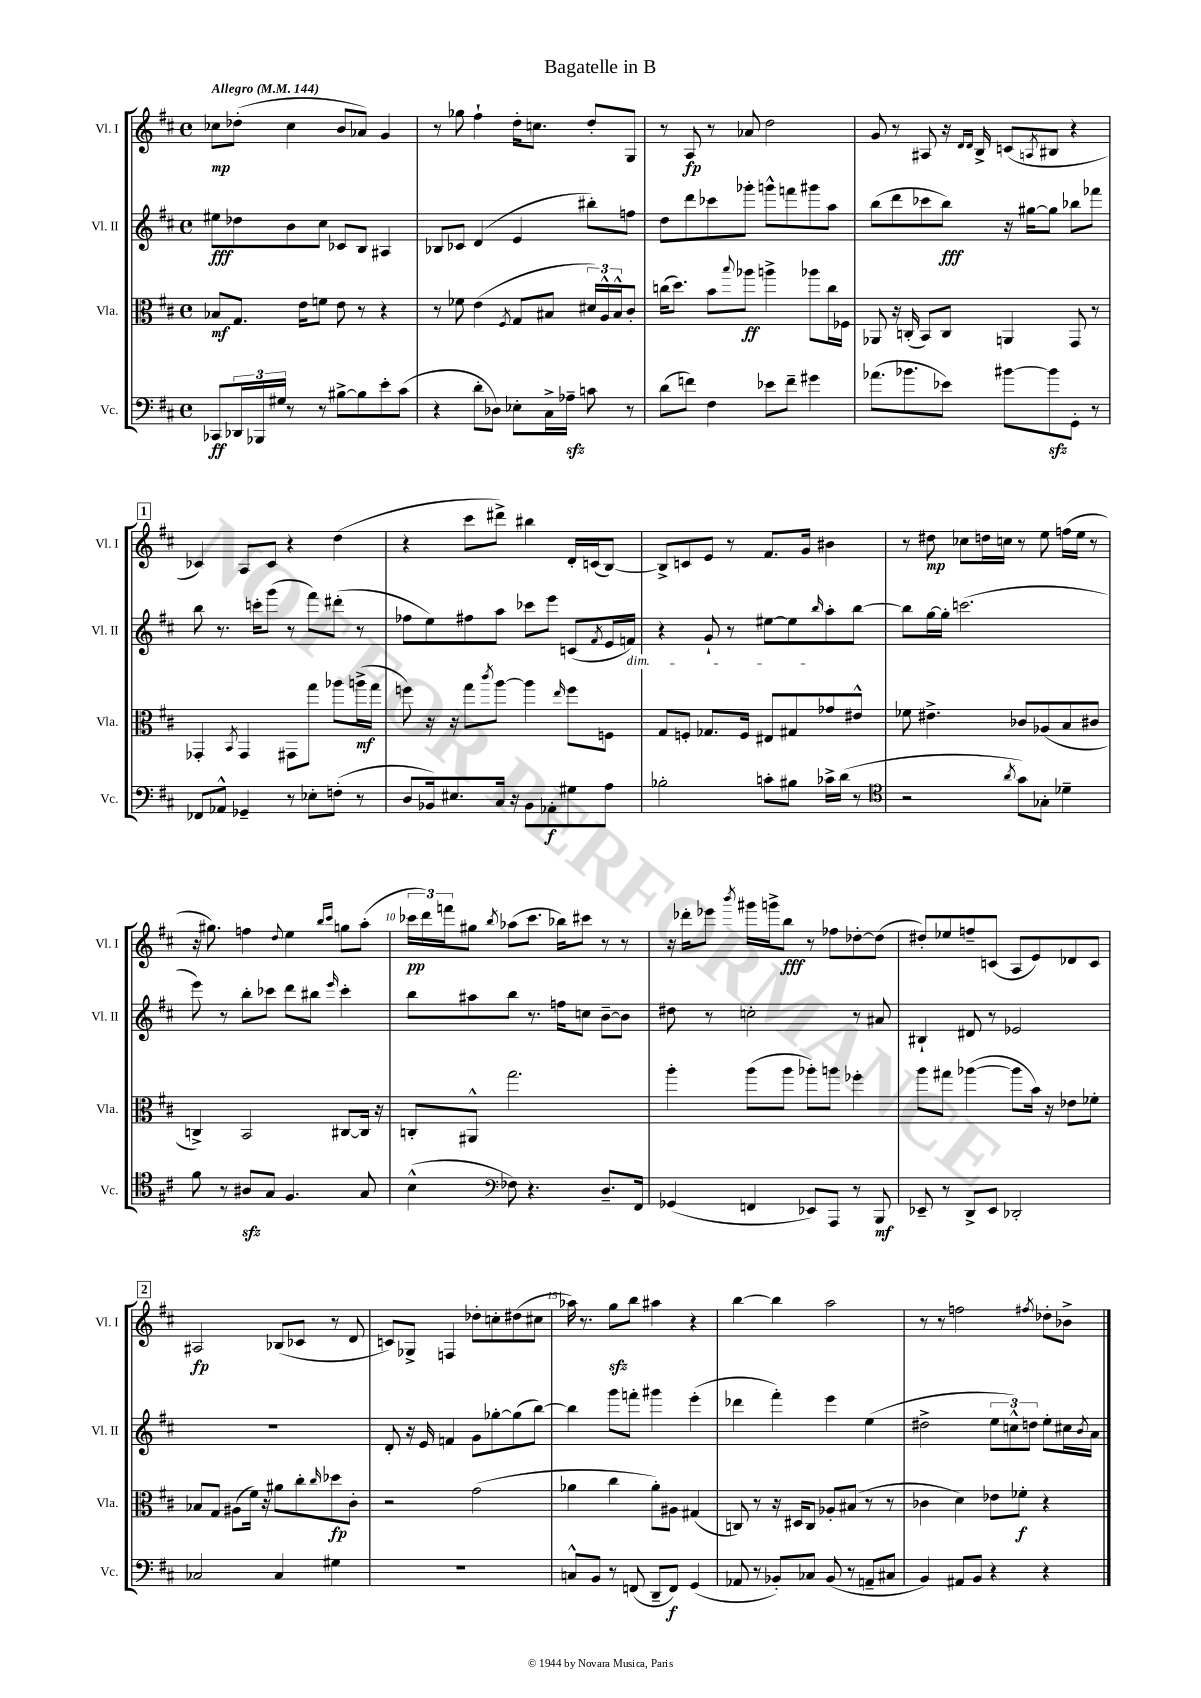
\header { title = "Bagatelle in B" }
<<
\new StaffGroup <<
\new Staff = "s0" \with { instrumentName = "Vl. I" shortInstrumentName = "Vl. I" } {
    \clef treble \key d \major \defaultTimeSignature \time 4/4 \tempo "Allegro" 4 = 144
    ces''8\mp des''8-.( ces''4 b'8 aes'8) g'4 |
    r8 ges''8 fis''4-! d''16-. c''8. d''8-. g8 |
    r8 a8\fp r8 aes'8 d''2 |
    g'8 r8 ais8 r16 \grace { d'16 d'16 } b16-> c'8( \acciaccatura { a8 } bis8 r4 |
    \mark \markup { \box "1" } ces'4) a8 ces'8 r4 d''4( |
    r4 cis'''8 dis'''8->) bis''4 d'16-. c'16( b8~) |
    b8-> c'8 e'8 r8 fis'8. g'16 bis'4 |
    r8 dis''8\mp ces''8 d''16 c''16 r8 e''8 f''16( e''16 r8 |
    r16 gis''8.) f''4 \appoggiatura { d''8 } e''4 \grace { b''16 cis'''16 } g''8 a''8-.( |
    \tuplet 3/2 { ces'''16\pp d'''16) f'''16 } gis''8 \acciaccatura { b''8 } aes''8( ces'''8. bes''16) cis'''8 r8 r8 |
    r16 des'''16-. ees'''8 \acciaccatura { b'''8 } gis'''16 g'''16-> b''8\fff r8 fes''8 des''8~-. des''8( |
    dis''8-.) ees''8 f''8-- c'8( a8 e'8) des'8 c'8 |
    \mark \markup { \box "2" } ais2\fp bes8( ces'8 r8 d'8 |
    c'8) ges8-> f4 des''8-. c''8-. dis''8( cis''8 |
    aes''16) r8. g''8\sfz b''8 ais''4 r4 |
    b''4~ b''4 a''2 |
    r8 r8 f''2 \acciaccatura { fis''8 } des''8-. bes'8-> \bar "|." |
}
\new Staff = "s1" \with { instrumentName = "Vl. II" shortInstrumentName = "Vl. II" } {
    \clef treble \key d \major \defaultTimeSignature \time 4/4
    eis''8\fff des''8 b'8 cis''8 ces'8 b8 ais4 |
    bes8 ces'8 d'4( e'4 bis''8-.) f''8 |
    d''8 d'''8 ces'''8 ges'''8-. g'''8-^ f'''8 gis'''8 a''8 |
    b''8( d'''8 ces'''8 b''8\fff) r16 gis''16~ gis''8 bes''8 fes'''8 |
    \mark \markup { \box "1" } b''8 r8. c'''16-. g'''8( r8 fis'''8) dis'''8-.( r8 |
    fes''8 e''8) fis''8 a''8 ces'''8 e'''8 c'8( \acciaccatura { fis'8 } e'16 f'16\dim) |
    r4 g'8-! r8 eis''8~ eis''8\! \grace { b''16 } a''8-. b''8~ |
    b''8 g''16~ g''16-. c'''2.( |
    e'''8) r8 b''8-. ces'''8 d'''8 bis''8 \grace { e'''16 } ces'''4-. |
    b''8 ais''8 b''8 r8. f''16 c''8 b'8~-- b'8 |
    dis''8 r8 c''2-. r8 ais'8 |
    bis4-! dis'8 r8 ees'2 |
    \mark \markup { \box "2" } R1 |
    d'8-. r16 e'16 f'4 g'8 ges''8~-. ges''8( b''8~) |
    b''4 g'''8 f'''8-. gis'''4 e'''4-.( |
    des'''4 fis'''4-.) e'''4 e''4( |
    dis''2-> \tuplet 3/2 { e''8 c''8-^) d''8 } e''8-. cis''16 \acciaccatura { b'8 } a'16 \bar "|." |
}
\new Staff = "s2" \with { instrumentName = "Vla." shortInstrumentName = "Vla." } {
    \clef alto \key d \major \defaultTimeSignature \time 4/4
    bes8\mf g8. e'16 f'8 e'8 r8 r4 |
    r8 fes'8 e'4( \acciaccatura { fis8 } g8 bis8 \tuplet 3/2 { dis'16) a16-^ bis16-^ } cis'8-. |
    c''16( d''8.) b'8 \appoggiatura { b''8 } aes''8\ff a''4-> aes''8 c''16 fes16 |
    aes,8 r16 c16-.( b,8) c8 a,4 g,8 r8 |
    \mark \markup { \box "1" } ges,4-. \acciaccatura { b,8 } ges,4 gis,8 g''8 aes''8 a''16->\mf( g''16 |
    f''8) r16 r16 g''8 \acciaccatura { cis'''8 } a''8~ a''4 \grace { e''16 } f''8 f8 |
    g8 f8-. ges8. f16 eis8 gis8 ges'8 eis'8-^ |
    fes'8 eis'4.-> ces'8 aes8( b8 cis'8 |
    c4->) b,2 cis8~ cis16 r16 |
    c8-. ais,8-^ g''2. |
    a''4-. a''8( a''8 aes''8-.) a''8 fes''4-. |
    a''8 gis''8 aes''4~( aes''8 b'16) r16 ees'8 fes'8-. |
    \mark \markup { \box "2" } bes8 g8 ais8( fis'16) r16 ais'8 cis''8-. \grace { cis''16 } des''8\fp cis'8-. |
    r2 g'2( |
    aes'4 cis''4 aes'8-.) ais8 gis4( |
    c8) r8 r16 dis16 c8 aes8-. bis8( r8 r8 |
    ces'4 d'4) ees'8 fes'8-.\f r4 \bar "|." |
}
\new Staff = "s3" \with { instrumentName = "Vc." shortInstrumentName = "Vc." } {
    \clef bass \key d \major \defaultTimeSignature \time 4/4
    ces,8\ff \tuplet 3/2 { des,16 bes,,16 gis16 } r8 r8 bis8~-> bis8 e'8-. cis'8( |
    r4 d'8-. des8) ees8-. cis16-> aes16--\sfz c'8 r8 |
    d'8( f'8) fis4 ees'8 f'8-- gis'4 |
    aes'8.( bes'8. ees'8) bis'8~ bis'8\sfz g,8-. r8 |
    \mark \markup { \box "1" } fes,8 aes,8-^ ges,4-- r8 ees8-. f8-.( r8 |
    d8 bes,16) eis8. cis16 r16 bes,8 aes,8-.\f gis8 a8 |
    bes2-. c'8-. bis8 ces'16-> d'16( r8 |
    \clef tenor r2 \acciaccatura { a'8 } g'8) ges8-. des'4-- |
    fis'8 r8 ais8\sfz g8 fis4. g8 |
    b4-^( \clef bass fes8) r4. d8.-- fis,16 |
    ges,4( f,4 ees,8) a,,8 r8 b,,8\mf |
    ees,8-- r8 d,8-> ees,8 des,2-. |
    \mark \markup { \box "2" } ces2 ces4 gis4 |
    R1 |
    c8-^ b,8 r8 f,8( d,8-- f,8\f) g,4( |
    aes,8 r8 bes,8-.) ces8 bes,8( r8 a,8-- cis8 |
    b,4) ais,8 b,8 r4 r4 \bar "|." |
}
>>
>>
\layout { \context { \Score \override BarNumber.break-visibility = ##(#f #t #t) barNumberVisibility = #(every-nth-bar-number-visible 5) } }
